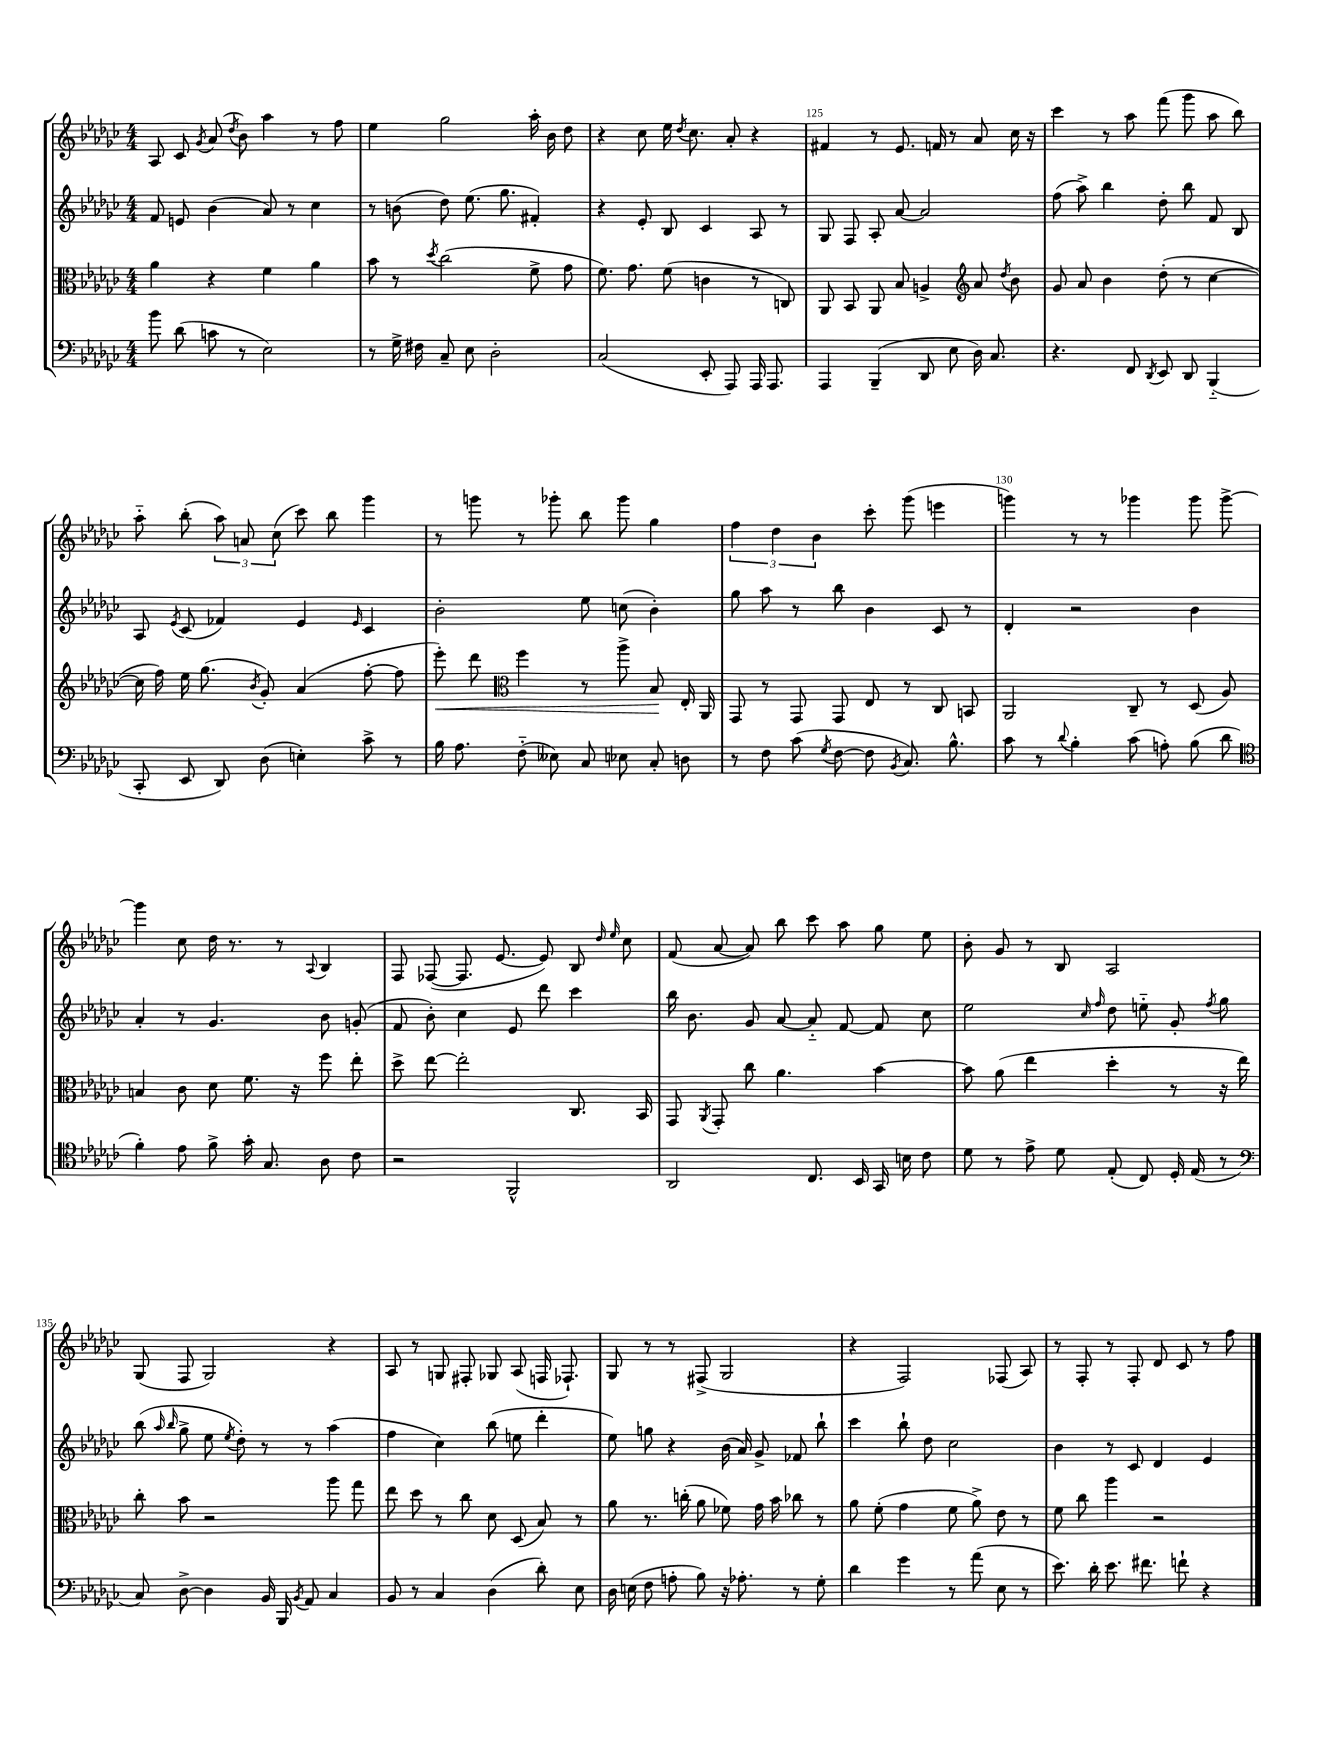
<<
\new StaffGroup <<
\new Staff = "s0" {
    \clef treble \key ges \major \numericTimeSignature \time 4/4
    \autoBeamOff aes8 ces'8 \acciaccatura { ges'8 } aes'8( \acciaccatura { des''8 } bes'8) aes''4 r8 f''8 |
    ees''4 ges''2 aes''16-. bes'16 des''8 |
    r4 ces''8 ees''16 \acciaccatura { des''8 } ces''8. aes'8-. r4 |
    fis'4 r8 ees'8. f'16 r8 aes'8 ces''16 r16 |
    ces'''4 r8 aes''8 f'''8( ges'''8 aes''8 bes''8) |
    aes''8-_ bes''8-.( \tuplet 3/2 { aes''8) a'8 ces''8( } ces'''8) bes''8 ges'''4 |
    r8 g'''8 r8 ges'''8-. bes''8 ges'''8 ges''4 |
    \tuplet 3/2 { f''4 des''4 bes'4 } ces'''8-. ges'''8( e'''4 |
    g'''4) r8 r8 ges'''4 ges'''8 ges'''8~-> |
    ges'''4 ces''8 des''16 r8. r8 \appoggiatura { aes8 } bes4 |
    f8 fes8~( fes8. ees'8.~ ees'8) bes8 \grace { des''16 ees''16 } ces''8 |
    f'8( aes'8~ aes'8) bes''8 ces'''8 aes''8 ges''8 ees''8 |
    bes'8-. ges'8 r8 bes8 aes2 |
    ges8( f8 ges2) r4 |
    aes8 r8 g8 fis8-. ges8 aes8( f16 fes8.-!) |
    ges8 r8 r8 fis8->( ges2 |
    r4 f2) fes8( aes8) |
    r8 f8-. r8 f8-. des'8 ces'8 r8 f''8 \bar "|." |
}
\new Staff = "s1" {
    \clef treble \key ges \major \numericTimeSignature \time 4/4
    \autoBeamOff f'8 e'8 bes'4( aes'8) r8 ces''4 |
    r8 b'8( des''8) ees''8.( ges''8. fis'4-.) |
    r4 ees'8-. bes8 ces'4 aes8 r8 |
    ges8 f8 aes8-. aes'8~ aes'2 |
    f''8( aes''8->) bes''4 des''8-. bes''8 f'8 bes8 |
    aes8 \acciaccatura { ees'8 } ces'8( fes'4) ees'4 \grace { ees'16 } ces'4 |
    bes'2-. ees''8 c''8( bes'4-.) |
    ges''8 aes''8 r8 bes''8 bes'4 ces'8 r8 |
    des'4-. r2 bes'4 |
    aes'4-. r8 ges'4. bes'8 g'8-.( |
    f'8 bes'8-.) ces''4 ees'8 des'''8 ces'''4 |
    bes''16 bes'8. ges'8 aes'8~ aes'8-_ f'8~ f'8 ces''8 |
    ees''2 \grace { ces''16 f''16 } des''8 e''8-_ ges'8-. \acciaccatura { f''8 } ges''8 |
    bes''8( \grace { aes''16 bes''16 } ges''8-> ees''8 \acciaccatura { ees''8 } des''8-.) r8 r8 aes''4( |
    f''4 ces''4) bes''8( e''8 des'''4-. |
    ees''8) g''8 r4 bes'16( aes'16) ges'8-> fes'8 bes''8-! |
    ces'''4 bes''8-! des''8 ces''2 |
    bes'4 r8 ces'8 des'4 ees'4 \bar "|." |
}
\new Staff = "s2" {
    \clef alto \key ges \major \numericTimeSignature \time 4/4
    \autoBeamOff aes'4 r4 f'4 aes'4 |
    bes'8 r8 \acciaccatura { des''8 } ces''2( f'8-> ges'8 |
    f'8.) ges'8. f'8( c'4 r8 c8) |
    aes,8 bes,8 aes,8 bes8 a4-> \clef treble aes'8 \acciaccatura { des''8 } bes'8 |
    ges'8 aes'8 bes'4 des''8-.( r8 ces''4~ |
    ces''16 f''16) ees''16 ges''8.( \acciaccatura { bes'8 } ges'8-.) aes'4( f''8~-. f''8 |
    ees'''8-.\<) des'''8 \clef alto f''4 r8 aes''8-> bes8\! ees16-. aes,16 |
    ges,8 r8 ges,8 ges,8 ees8 r8 ces8 b,8 |
    aes,2 ces8-- r8 des8( aes8) |
    b4 ces'8 des'8 f'8. r16 f''8 ees''8-. |
    des''8-> ees''8~ ees''2-. ces8. bes,16 |
    ges,8 \acciaccatura { aes,8 } ges,8-. ces''8 aes'4. bes'4~ |
    bes'8 aes'8( ees''4 des''4-. r8 r16 ees''16) |
    ces''8-. bes'8 r2 aes''8 ges''8 |
    ees''8 des''8 r8 ces''8 des'8 des8( bes8) r8 |
    aes'8 r8. c''16-.( aes'8 fes'8) ges'16 bes'16 ces''8 r8 |
    aes'8 f'8-.( ges'4 f'8 aes'8->) ees'8 r8 |
    f'8 ces''8 aes''4 r2 \bar "|." |
}
\new Staff = "s3" {
    \clef bass \key ges \major \numericTimeSignature \time 4/4
    \autoBeamOff bes'8 des'8( c'8 r8 ees2) |
    r8 ges16-> fis16 ces8-- ees8 des2-. |
    ces2( ees,8-. aes,,8) aes,,16 aes,,8. |
    aes,,4 bes,,4--( des,8 ees8 des16) ces8. |
    r4. f,8 \acciaccatura { des,8 } ees,8 des,8 bes,,4-_( |
    ces,8-. ees,8 des,8) des8( e4-.) ces'8-> r8 |
    bes16 aes8. f8-_( eeses8) ces8 ees8 ces8-. d8 |
    r8 f8 ces'8( \acciaccatura { ges8 } f8~ f8 \acciaccatura { bes,8 } ces8.) bes8.-^ |
    ces'8 r8 \appoggiatura { des'8 } bes4-. ces'8( a8-.) bes8( des'8 |
    \clef tenor f'4-.) ees'8 f'8-> ges'16-. ges8. aes8 ces'8 |
    r2 f,2-^ |
    aes,2 ces8. bes,16 ges,16 b16 ces'8 |
    des'8 r8 ees'8-> des'8 ees8-.( ces8) des16-. ees16( r8 |
    \clef bass ces8) des8~-> des4 bes,16 bes,,16 \acciaccatura { bes,8 } aes,8 ces4 |
    bes,8 r8 ces4 des4( des'8-.) ees8 |
    des16 e16( f8 a8-. bes8) r16 aes8.-. r8 ges8-. |
    des'4 ges'4 r8 aes'8( ees8 r8 |
    ees'8.) des'16-. ees'8. fis'8. f'8-! r4 \bar "|." |
}
>>
>>
\layout { \context { \Score currentBarNumber = #122 \override BarNumber.break-visibility = ##(#f #t #t) barNumberVisibility = #(every-nth-bar-number-visible 5) } }
